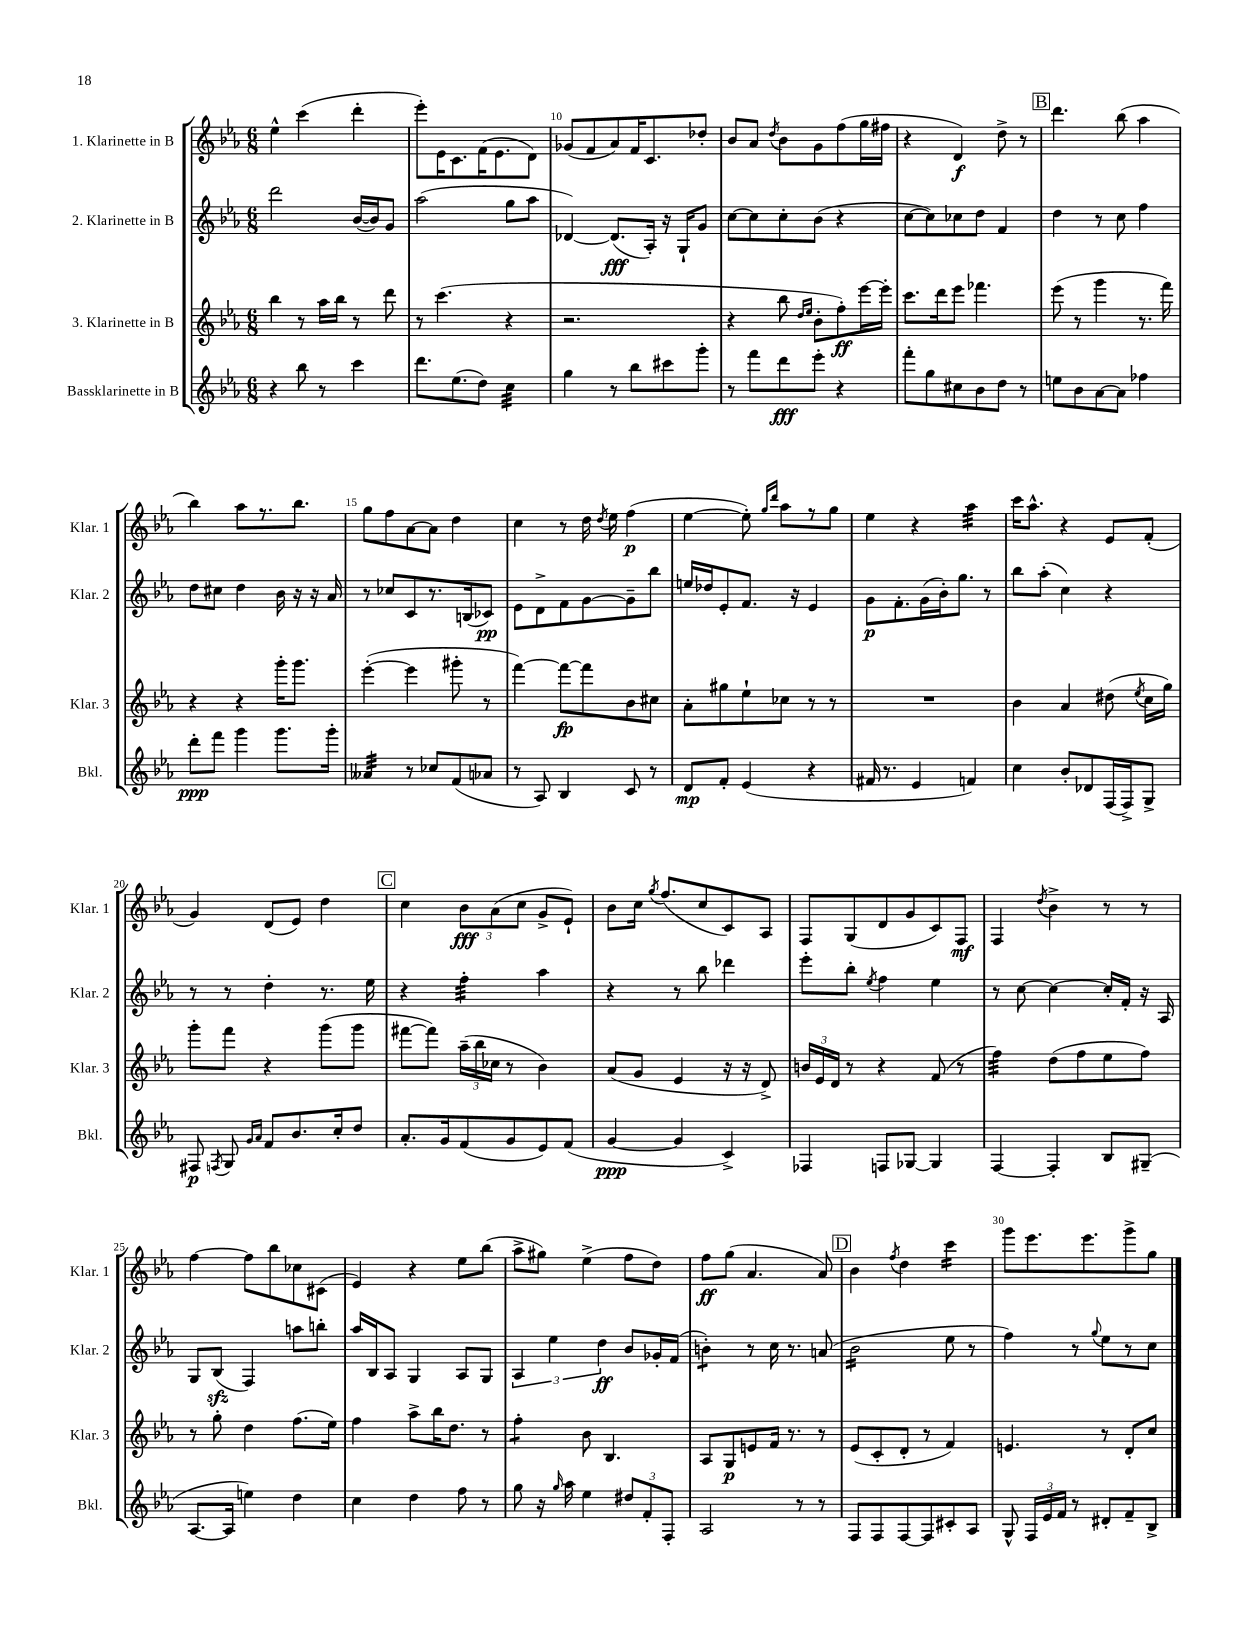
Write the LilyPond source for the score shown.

<<
\new StaffGroup <<
\new Staff = "s0" \with { instrumentName = "1. Klarinette in B" shortInstrumentName = "Klar. 1" } {
    \clef treble \key ees \major \numericTimeSignature \time 6/8
    \autoBeamOff ees''4-^ c'''4( d'''4-. |
    ees'''8[-.) ees'16 c'8. f'16( ees'8. d'8]) |
    ges'8[( f'8 aes'8) f'16 c'8. des''8]-. |
    bes'8[ aes'8] \acciaccatura { d''8 } bes'8[ g'8 f''8( g''16 fis''16] |
    r4 d'4\f) d''8-> r8 |
    \mark \markup { \box "B" } d'''4. bes''8( aes''4 |
    bes''4) aes''8[ r8. bes''8.] |
    g''8[ f''8 aes'8~ aes'8] d''4 |
    c''4 r8 d''16 \acciaccatura { d''8 } ees''16 f''4\p( |
    ees''4~ ees''8-.) \grace { g''16[ d'''16] } aes''8[ r8 g''8] |
    ees''4 r4 aes''4:32 |
    c'''16[ aes''8.]-^ r4 ees'8[ f'8]-.( |
    g'4) d'8[( ees'8]) d''4 |
    \mark \markup { \box "C" } c''4 \tuplet 3/2 { bes'8[\fff aes'8( c''8] } g'8[-> ees'8]-!) |
    bes'8[ c''16] \acciaccatura { g''8 } f''8.[( c''8 c'8) aes8] |
    f8[ g8( d'8 g'8 c'8) f8]\mf |
    f4 \acciaccatura { d''8 } bes'4-> r8 r8 |
    f''4~ f''8[ bes''8 ces''8 cis'8]( |
    ees'4) r4 ees''8[ bes''8]( |
    aes''8[-> gis''8]) ees''4->( f''8[ d''8]) |
    f''8[\ff g''8]( aes'4. aes'8) |
    \mark \markup { \box "D" } bes'4 \acciaccatura { f''8 } d''4 c'''4:16 |
    g'''8[ ees'''8. ees'''8. g'''8-> g''8] \bar "|." |
}
\new Staff = "s1" \with { instrumentName = "2. Klarinette in B" shortInstrumentName = "Klar. 2" } {
    \clef treble \key ees \major \numericTimeSignature \time 6/8
    \autoBeamOff d'''2 bes'16[~( bes'16) g'8] |
    aes''2( g''8[ aes''8] |
    des'4~) des'8.[\fff( aes16]-.) r16 g16[-! g'8] |
    c''8[~ c''8 c''8-. bes'8]( r4 |
    c''8[~ c''8) ces''8 d''8] f'4 |
    \mark \markup { \box "B" } d''4 r8 c''8 f''4 |
    d''8[ cis''8] d''4 bes'16 r16 r16 aes'16 |
    r8 ces''8[ c'8 r8. b16( ces'8]\pp) |
    ees'8[ d'8-> f'8 g'8~ g'8-- bes''8] |
    e''16[ des''16 ees'8-. f'8.] r16 ees'4 |
    g'8[\p f'8.-. g'16( bes'16-.) g''8.] r8 |
    bes''8[ aes''8]-.( c''4) r4 |
    r8 r8 d''4-. r8. ees''16 |
    \mark \markup { \box "C" } r4 f''4:32-. aes''4 |
    r4 r8 bes''8 des'''4 |
    ees'''8[-. bes''8]-. \acciaccatura { ees''8 } f''4 ees''4 |
    r8 c''8~ c''4~ c''16[-. f'16]-. r16 aes16 |
    g8[ bes8]\sfz( f4) a''8[ b''8]-. |
    aes''16[ bes16 aes8] g4 aes8[ g8] |
    \tuplet 3/2 { aes4 ees''4 d''4\ff } bes'8[ ges'16-. f'16]( |
    b'4:8-.) r8 c''16 r8. a'8( |
    \mark \markup { \box "D" } bes'2:16 ees''8 r8 |
    f''4) r8 \appoggiatura { g''8 } ees''8[ r8 c''8] \bar "|." |
}
\new Staff = "s2" \with { instrumentName = "3. Klarinette in B" shortInstrumentName = "Klar. 3" } {
    \clef treble \key ees \major \numericTimeSignature \time 6/8
    \autoBeamOff bes''4 r8 aes''16[ bes''16] r8 d'''8 |
    r8 c'''4.( r4 |
    r2. |
    r4 bes''8 \grace { d''16[ ees''16] } bes'8[-. f''8-.\ff) ees'''16~ ees'''16]-. |
    c'''8.[ d'''16 ees'''8] fes'''4. |
    \mark \markup { \box "B" } ees'''8( r8 g'''4 r8. f'''16) |
    r4 r4 g'''16[-. g'''8.] |
    ees'''4~-.( ees'''4 gis'''8-. r8 |
    f'''4~) f'''8[~\fp f'''8 bes'8 cis''8] |
    aes'8[-. gis''8 ees''8-! ces''8] r8 r8 |
    R2. |
    bes'4 aes'4 dis''8( \acciaccatura { ees''8 } c''16[ g''16]) |
    g'''8[-. f'''8] r4 g'''8[( g'''8] |
    \mark \markup { \box "C" } fis'''8[~ fis'''8]) \tuplet 3/2 { aes''16[--( bes''16 ces''16] } r8 bes'4) |
    aes'8[( g'8] ees'4 r16 r16 d'8->) |
    \tuplet 3/2 { b'16[ ees'16 d'16] } r8 r4 f'8( r8 |
    f''4:32) d''8[( f''8 ees''8 f''8]) |
    r8 g''8-. d''4 f''8.[( ees''16]) |
    f''4 aes''8[-> bes''16 d''8.] r8 |
    f''4:8-. bes'8 bes4. |
    aes8[ g8\p e'8 f'16] r8. r8 |
    \mark \markup { \box "D" } ees'8[( c'8-. d'8]-. r8 f'4) |
    e'4. r8 d'8[-. c''8] \bar "|." |
}
\new Staff = "s3" \with { instrumentName = "Bassklarinette in B" shortInstrumentName = "Bkl." } {
    \clef treble \key ees \major \numericTimeSignature \time 6/8
    \autoBeamOff r4 bes''8 r8 c'''4 |
    d'''8.[ ees''8.( d''8]) c''4:32 |
    g''4 r8 bes''8[ cis'''8 g'''8]-. |
    r8 f'''8[ d'''8\fff ees'''8]-. r4 |
    f'''8[-. g''8 cis''8 bes'8 d''8] r8 |
    \mark \markup { \box "B" } e''8[ bes'8 aes'8~ aes'8] fes''4 |
    d'''8[-.\ppp f'''8] g'''4 g'''8.[ g'''16]-. |
    aeses'4:32 r8 ces''8[ f'8( aes'8] |
    r8 aes8) bes4 c'8 r8 |
    d'8[\mp f'8]-. ees'4( r4 |
    fis'16 r8. ees'4 f'4) |
    c''4 bes'8[-. des'8 f16( f16->) g8]-> |
    fis8\p \acciaccatura { f8 } g8 \grace { g'16[ aes'16] } f'8[ bes'8. c''16-. d''8] |
    \mark \markup { \box "C" } aes'8.[-. g'16 f'8( g'8 ees'8) f'8]( |
    g'4~\ppp g'4 c'4->) |
    fes4 f8[ ges8]~ ges4 |
    f4~ f4-. bes8[ gis8]--( |
    aes8.[~ aes16] e''4) d''4 |
    c''4 d''4 f''8 r8 |
    g''8 r16 \grace { g''16 } aes''16 ees''4 \tuplet 3/2 { dis''8[ f'8-. f8]-. } |
    aes2 r8 r8 |
    \mark \markup { \box "D" } f8[ f8 f8~ f8 cis'8-. aes8] |
    g8-^ \tuplet 3/2 { f16[ ees'16 f'16] } r8 dis'8[-. f'8-- bes8]-> \bar "|." |
}
>>
>>
\layout { \context { \Score currentBarNumber = #8 \override BarNumber.break-visibility = ##(#f #t #t) barNumberVisibility = #(every-nth-bar-number-visible 5) } }
